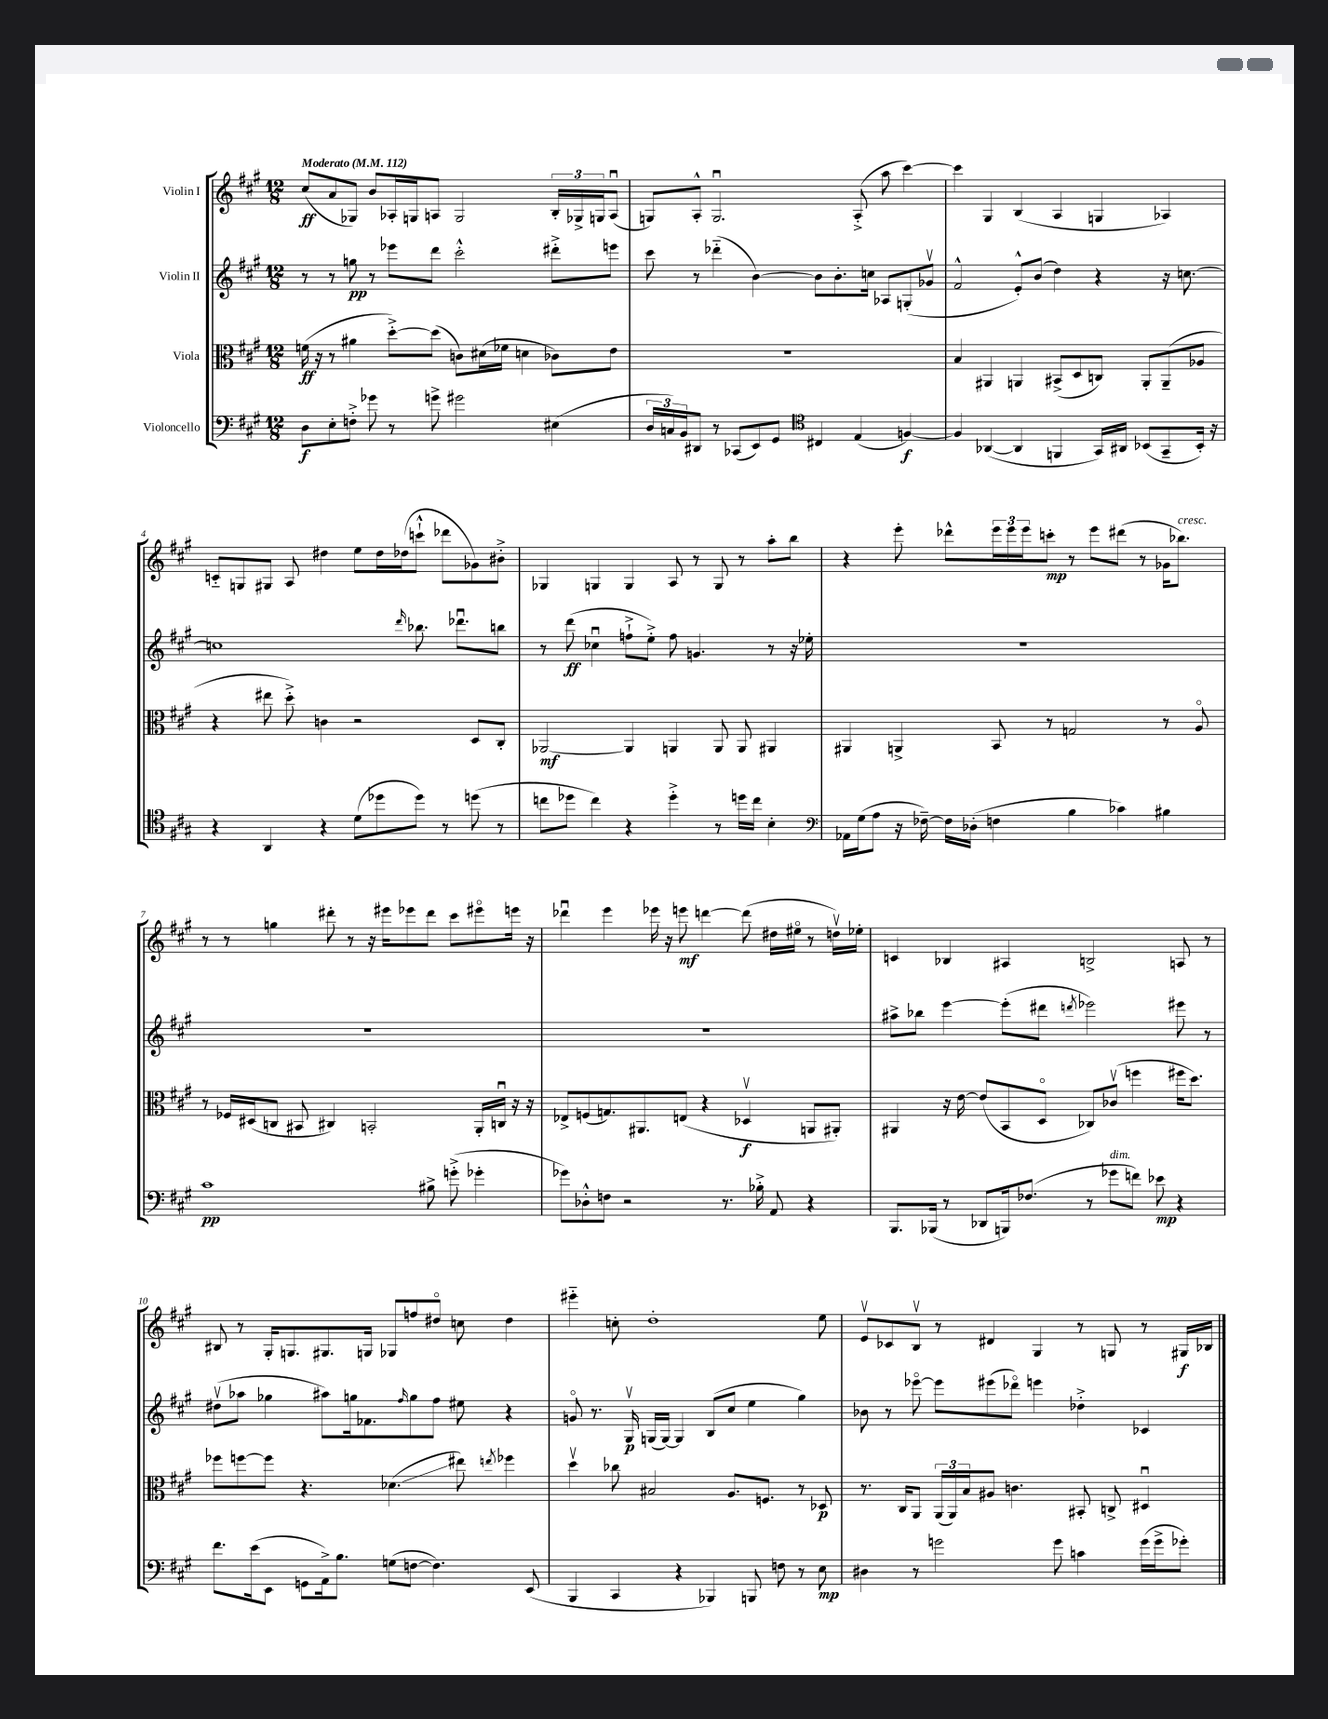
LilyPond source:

<<
\new StaffGroup <<
\new Staff = "s0" \with { instrumentName = "Violin I" } {
    \clef treble \key a \major \numericTimeSignature \time 12/8 \tempo "Moderato" 4 = 112
    cis''8\ff( a'8 ges8) b'8 aes16-. g16 a8 g2 \tuplet 3/2 { b16-. ges16-> g16 } a8\downbow( |
    g8) a8-.-^ g2.\downbow a8-.->( a''8 cis'''4~) |
    cis'''4 gis4 b4( a4 g4 aes4) |
    c'8-_ g8 gis8 a8 dis''4 e''8 dis''16 des''16( c'''8-!-^ des'''8 ges'8) bis'8-.-> |
    ges4 g4 g4 a8 r8 g8 r8 a''8-. b''8 |
    r4 e'''8-. des'''8-^ \tuplet 3/2 { e'''16 e'''16 e'''16 } c'''8-.\mp r8 e'''8 dis'''8( r8 ges'16 bes''8.^\markup { \italic "cresc." }) |
    r8 r8 g''4 dis'''8-. r8 r16 eis'''16 ees'''8 dis'''8 cis'''8 eis'''8\flageolet e'''16 r16 |
    des'''4\downbow e'''4 ees'''16 r16 e'''8\mf d'''4~ d'''8( dis''16 eis''16\flageolet r8 d''16\upbow) ees''16-. |
    c'4 bes4 ais4 b2-> a8 r8 |
    bis8 r8 gis16-. g8. gis8. g16 ges8 f''8 dis''8\flageolet c''8 dis''4 |
    eis'''4-_ c''8-. d''1-. e''8 |
    e'8\upbow ces'8 b8\upbow r8 dis'4 gis4 r8 g8 r8 gis16\f bes16 \bar "|." |
}
\new Staff = "s1" \with { instrumentName = "Violin II" } {
    \clef treble \key a \major \numericTimeSignature \time 12/8
    r8 r8 g''8\pp r8 ees'''8 d'''8 cis'''2-.-^ dis'''8-.-> e'''8 |
    cis'''8 r8 des'''4-_( b'4~) b'8 b'8.-. c''16 aes8 g8-.( ges'8\upbow |
    fis'2-^ e'8-.-^) b'8( d''4) r4 r16 c''8.~ |
    c''1 \grace { d'''16 } bes''8. des'''8.\downbow b''8 |
    r8 d'''8\ff( ces''4\downbow f''8-!-> e''8-.->) f''8 g'4. r8 r16 ees''16-. |
    R1. |
    R1. |
    R1. |
    ais''8-> bes''8 e'''4~ e'''8-.( dis'''8 \acciaccatura { d'''8 } ees'''2) eis'''8 r8 |
    dis''8\upbow( aes''8 ges''4 ais''8) g''16 fes'8. \grace { fis''16 } g''8 fis''8 eis''8 r4 |
    g'8\flageolet r8. gis16\upbow\p g16( g16~) g4 b8( cis''8 e''4 gis''4) |
    bes'8 r8 ees'''8~\flageolet ees'''8 eis'''8( des'''8\flageolet) e'''4 des''4-.-> ces'4 \bar "|." |
}
\new Staff = "s2" \with { instrumentName = "Viola" } {
    \clef alto \key a \major \numericTimeSignature \time 12/8
    f'16\ff( r16 r8 ais'4 d''8~-.->) d''8( c'8) dis'16( fes'16 d'4 ces'8) e'8 |
    R1. |
    b4 ais,4 a,4 bis,8->( d8 c8) a,8-. a,8--( aes8 |
    r4 eis''8 d''8-.->) c'4 r2 d8 cis8-. |
    aes,2~\mf aes,4 a,4 a,8 a,8 ais,4 |
    ais,4 a,4-> b,8 r8 g2 r8 a8\flageolet |
    r8 fes16 dis16( c8 bis,8 cis4) b,2-. a,16-. c16\downbow r16 r16 |
    ees8-> f8( g8.) ais,8. e8( r4 des4\upbow\f a,8 ais,8-.) |
    ais,4 r16 e'16~ e'8( b,8 d8\flageolet ces8) ces'8\upbow( f''4 fis''16 d''8.) |
    fes''8 f''8~ f''8 r4. des'4.\glissando( eis''8) \acciaccatura { e''8 } fes''4 |
    d''4\upbow ces''8 bis2 a8. f8. r8 des8\p |
    r8. cis16 a,8 \tuplet 3/2 { a,16( a,16) b16 } ais8 c'4. bis,8-. c8-> dis4\downbow \bar "|." |
}
\new Staff = "s3" \with { instrumentName = "Violoncello" } {
    \clef bass \key a \major \numericTimeSignature \time 12/8
    d8\f e8-. f8-.-> ges'8 r8 g'8-> gis'2 eis4( |
    \tuplet 3/2 { d16 c16) b,16 } dis,8 r8 ces,8( e,8) gis,8 \clef tenor cis4 e4( f4~\f) |
    f4 aes,4~( aes,4 f,4 gis,16) ais,16 bes,8( gis,8-- bes,16-.) r16 |
    r4 a,4 r4 d'8( des''8 des''8) r8 d''8( r8 |
    c''8 des''8 c''4) r4 des''4-.-> r8 d''16 c''16 b4-. |
    \clef bass aes,16 gis16( a8 r16 fes16~--) fes16 des16-.( f4 b4 ces'4) bis4 |
    cis'1\pp bis8-> g'8-.->( ges'4-. |
    ges'8) des8-.-^ f8 r2 r8. bes16-.-> a,8 r4 |
    b,,8. bes,,16( r8 des,8 b,,16) fes8.( r8 ges'8^\markup { \italic "dim." } f'8) ees'8\mp r4 |
    fis'8. e'16( e,8 g,8 a,16->) b8. g8( f8~ f4.) e,8( |
    b,,4 cis,4 r4 bes,,4) b,,8 f8 r8 e8\mp |
    dis4 r8 g'2 g'8 c'4 g'16( g'16-> ges'8-.) \bar "|." |
}
>>
>>
